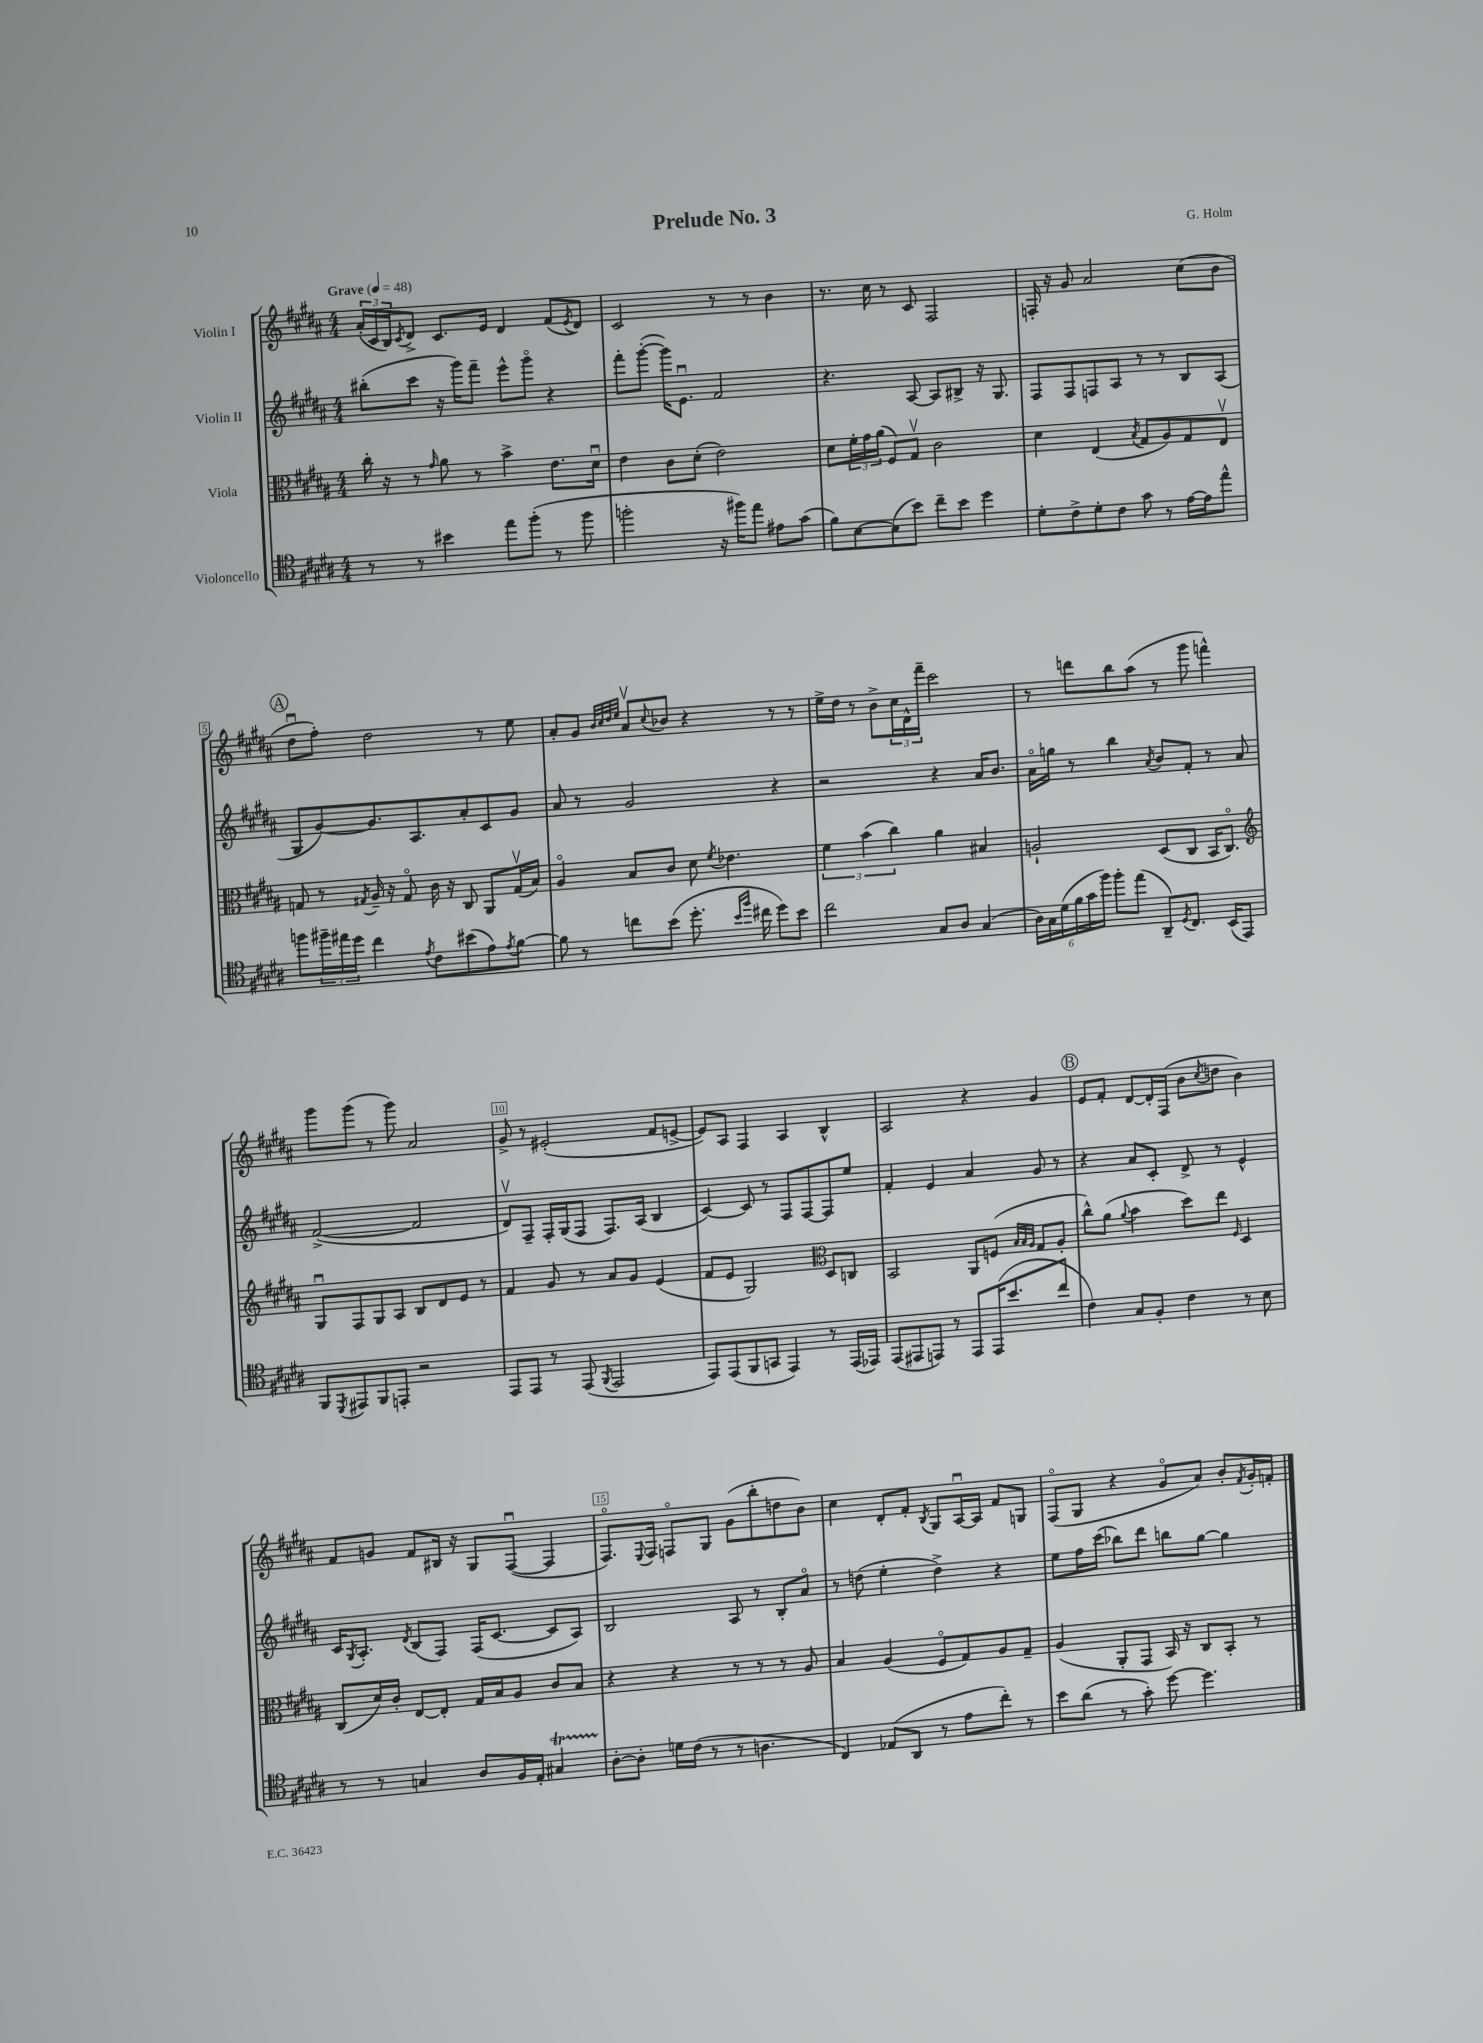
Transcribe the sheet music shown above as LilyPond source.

\header { title = "Prelude No. 3" composer = "G. Holm" }
<<
\new StaffGroup <<
\new Staff = "s0" \with { instrumentName = "Violin I" } {
    \clef treble \key b \major \numericTimeSignature \time 4/4 \tempo "Grave" 4 = 48
    \tuplet 3/2 { ais'16-.( cis'16 b16) } \acciaccatura { cis'8 } dis'8-> cis'8. e'16 dis'4 fis'8( \acciaccatura { e'8 } dis'8) |
    cis'2 r8 r8 b'4 |
    r8. cis''16 r8 cis'8 fis2 |
    f16-. r16 gis'8 ais'2 cis''8( b'8 |
    \mark \markup { \circle "A" } dis''8\downbow fis''8-.) dis''2 r8 e''8 |
    ais'8-. gis'8 \grace { b'32 cis''32 dis''32 e''32 } ais'8\upbow \appoggiatura { cis''8 } bes'8 r4 r8 r8 |
    e''16-> dis''16 r8 b'8-> \tuplet 3/2 { cis''16 dis'16-^ fis'''16-- } cis'''2 |
    r8 d'''8 b''8 ais''8( r8 gis'''8 f'''4-^) |
    gis'''8 gis'''8( r8 gis'''8) ais'2 |
    gis'8-> r8 eis'2-.( fis'8 e'8~-> |
    e'8) ais8 fis4 ais4 b4-^ |
    ais2 r4 gis'4 |
    \mark \markup { \circle "B" } e'8 fis'8-. dis'8~ dis'16-. fis16( b'8 \acciaccatura { cis''8 } d''8 b'4) |
    fis'8 g'8 fis'8 bis16 r16 gis8 fis8~\downbow( fis4 |
    fis8.\flageolet) \appoggiatura { e8 } fis16 f8\flageolet gis8 gis'8( b''8-. d''8 b'8) |
    cis''4 dis'8-. fis'8-. \acciaccatura { b8 } gis8 ais16~\downbow ais16 fis'8 g8 |
    fis8\flageolet( gis8 r4 gis'8\flageolet ais'8) b'8-. \acciaccatura { fis'8 } gis'16-. f'16-. \bar "|." |
}
\new Staff = "s1" \with { instrumentName = "Violin II" } {
    \clef treble \key b \major \numericTimeSignature \time 4/4
    bis''8-.( cis'''8 r16 gis'''16) fis'''8-- e'''8-^ gis'''8\flageolet r4 |
    fis'''8-. gis'''8~-.( gis'''16) e'8.\downbow fis'2 |
    r4. ais8~ ais8 bis8-> r16 gis8. |
    fis8 fis8 f8 ais8 r8 r8 b8 ais8( |
    \mark \markup { \circle "A" } gis8 gis'8~) gis'8. ais8. ais'8-. cis'8 gis'8 |
    ais'8 r8 gis'2 r4 |
    r2 r4 ais'16 b'8. |
    ais'16\flageolet g''16 r8 b''4 \acciaccatura { ais'8 } b'8 fis'8-. r8 ais'8 |
    fis'2~->( fis'2 |
    dis'8\upbow) fis8-- fis16-. gis16( fis8 fis8.) ais16( b4 |
    cis'4~) cis'8 r8 fis8 fis8~ fis8 e''8 |
    fis'4-. e'4 ais'4 gis'8 r8 |
    \mark \markup { \circle "B" } r4 ais'8 cis'8-. dis'8-> r8 e'4-^ |
    cis'16 \acciaccatura { gis8 } ais8.-. \acciaccatura { dis'8 } b8( fis8) fis16( cis'8.~ cis'8 ais8) |
    b2 ais8 r8 b8-. ais'8\flageolet |
    r8 d''8( e''4-. d''4->) r4 |
    e''8 fis''16 cis'''16( bes''8) dis'''8 b''8 gis''8~ gis''4 \bar "|." |
}
\new Staff = "s2" \with { instrumentName = "Viola" } {
    \clef alto \key b \major \numericTimeSignature \time 4/4
    cis''16-. r16 r8 \grace { gis'16 } ais'8 r8 b'4-> e'8. dis'16\downbow |
    e'4 cis'8 dis'8-.( e'2) |
    dis'8 \tuplet 3/2 { fis'16-. gis'16 ais'16( } fis8) gis8\upbow cis'2 |
    dis'4 e4( \acciaccatura { b8 } gis8 ais8) gis8 e8\upbow |
    \mark \markup { \circle "A" } g8 r8 \acciaccatura { gis8 } ais16-- r16 gis8\flageolet cis'16 r16 cis8 ais,8 gis16\upbow( b16) |
    ais4\flageolet b8 cis'8 dis'8 \acciaccatura { fis'8 } ees'4. |
    \tuplet 3/2 { fis'4 b'4( cis''4) } ais'4 bis4 |
    a2-! dis8( cis8 b,16 cis8.\flageolet) |
    \clef treble gis8\downbow fis8 gis8 ais8 b8 dis'8 e'8 r8 |
    fis'4 gis'8 r8 ais'8 gis'8 e'4( |
    fis'8 e'8 gis2) \clef alto dis8 c8 |
    b,2 ais,8 f8( \grace { b32 b32 ais32 } gis8 ais8-. |
    \mark \markup { \circle "B" } cis''8-^) ais'8( \appoggiatura { ais'8 } b'4 dis''8) e''8 \grace { fis16 } dis4 |
    cis8( dis'16) cis'16-. e8~ e8-. gis16 b16 ais8 cis'8 b8 |
    r4 r4 r8 r8 r8 ais8 |
    b4 ais4( fis8\flageolet gis8) ais8 gis8-- |
    ais4( ais,8-. gis,8 b,16) r16 cis8 b,8-. r8 \bar "|." |
}
\new Staff = "s3" \with { instrumentName = "Violoncello" } {
    \clef tenor \key b \major \numericTimeSignature \time 4/4
    r8 r8 bis'4 e''8 fis''8-.( r8 fis''8 |
    f''2-. r16 fis''16) e''8 eis'8 gis'8( |
    fis'8) b8~ b8( b'8) cis''8-- b'8 dis''4 |
    dis'8-. cis'8-> dis'8-. cis'8 gis'8 r8 e'16~ e'16 e''8-^ |
    \mark \markup { \circle "A" } f''8 \tuplet 3/2 { fis''16-- eis''16 dis''16 } cis''4 \acciaccatura { e'8 } cis'8 bis'8( e'8) \acciaccatura { e'8 } fis'8~ |
    fis'8 r8 c''8 b'8( dis''8.-. \grace { b'16 fis''16 } cis''16 dis''8) b'8 |
    cis''2 gis8 ais8 gis4( |
    \tuplet 6/4 { ais16) gis16 dis'16( fis'16 gis'16 fis''16) } fis''8-. e''8( ais,8--) \acciaccatura { dis8 } cis8. b,16( e,8) |
    fis,8 \acciaccatura { dis,8 } eis,8 fis,8 e,8-. r2 |
    e,8 e,8 r8 e,8( \acciaccatura { fis,8 } e,2 |
    e,8) e,8( fis,8 g,8 e,4) r8 e,16( ees,16) |
    e,8( eis,8 e,8) r8 e,8 e,16( b'8. cis''8 |
    \mark \markup { \circle "B" } cis'4) gis8 fis8-. cis'4 r8 b8 |
    r8 r8 g4 ais8 fis16 e16-. gis4\startTrillSpan |
    ais8~-.\stopTrillSpan ais8-. d'16 cis'16( r8 r8 a4. |
    cis4) ees8( ais,8 r8 e'8 cis''8-.) r8 |
    b'8 ais'8( r8 gis'8-.) dis''8~ dis''4. \bar "|." |
}
>>
>>
\layout { \context { \Score \override BarNumber.break-visibility = ##(#f #t #t) barNumberVisibility = #(every-nth-bar-number-visible 5) \override BarNumber.stencil = #(make-stencil-boxer 0.1 0.3 ly:text-interface::print) } }
